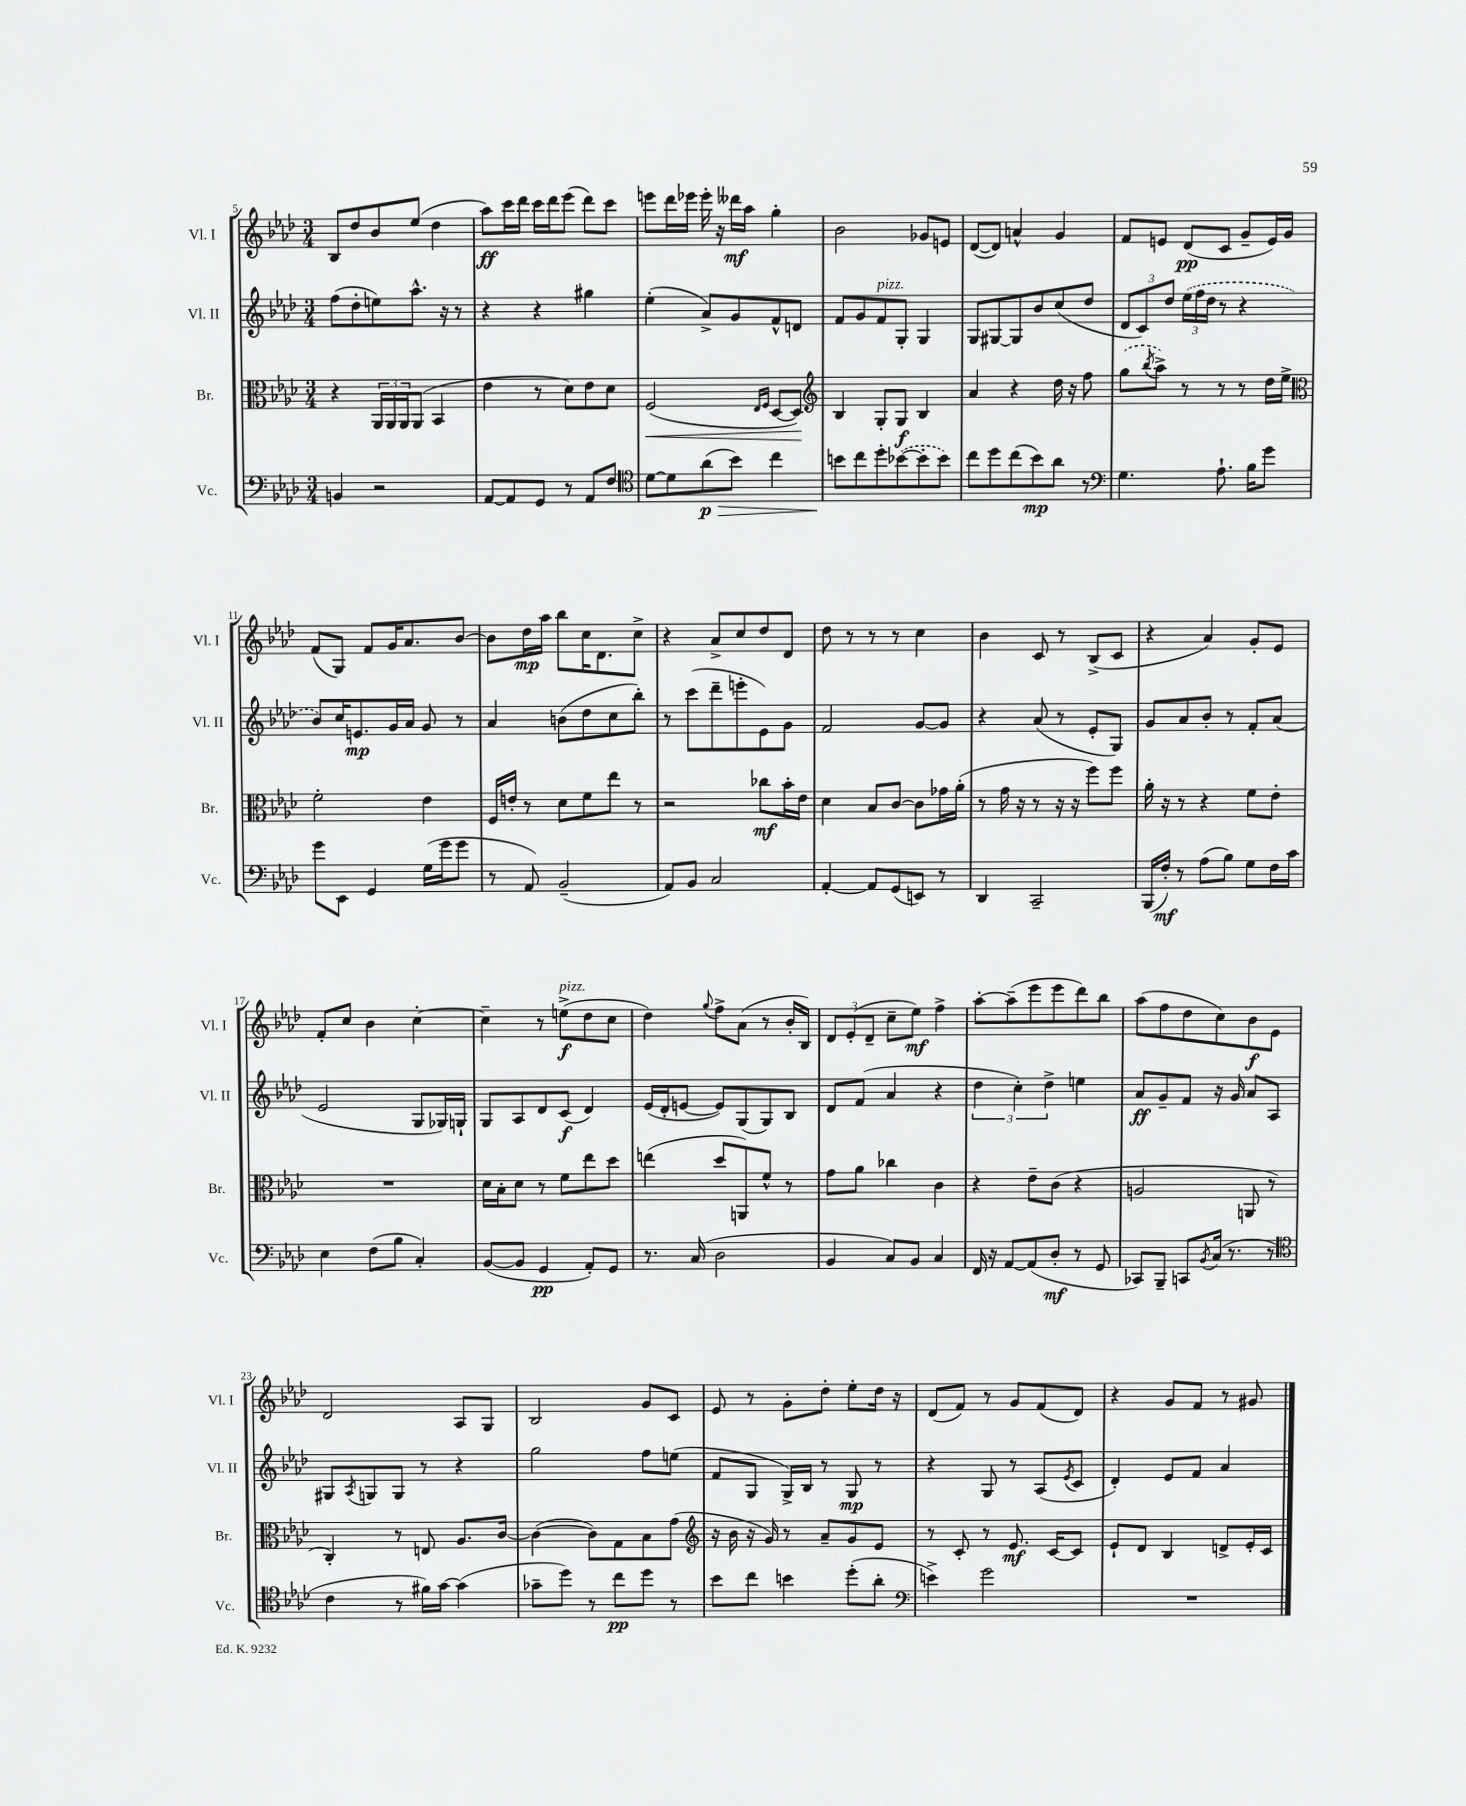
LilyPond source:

<<
\new StaffGroup <<
\new Staff = "s0" \with { instrumentName = "Vl. I" shortInstrumentName = "Vl. I" } {
    \clef treble \key aes \major \numericTimeSignature \time 3/4
    bes8 des''8 bes'8 ees''8( des''4 |
    aes''8\ff) c'''16 des'''16 c'''16 des'''16 ees'''8( des'''8) c'''8 |
    e'''8 des'''16 ees'''16 ees'''16-. r16 deses'''16\mf aes''16 g''4-. |
    bes'2 ges'8 e'8 |
    des'8~( des'8) a'4-^ g'4 |
    f'8 e'8 des'8\pp( c'8 g'8-- e'16) g'16 |
    f'8( g8) f'8 g'16 aes'8. bes'8~ |
    bes'8 des''16\mp aes''16 bes''8 c''16 des'8. c''8-> |
    r4 aes'8-> c''8 des''8 des'8 |
    des''8 r8 r8 r8 c''4 |
    bes'4 c'8 r8 bes8->( c'8 |
    r4 aes'4) g'8-. ees'8 |
    f'8-. c''8 bes'4 c''4~-. |
    c''4-- r8 e''8->\f^\markup { \italic "pizz." }( des''8 c''8 |
    des''4) \appoggiatura { g''8 } f''8-> aes'8( r8 bes'16-. bes16) |
    \tuplet 3/2 { des'8 ees'8-.( des'8-- } c''8-- ees''8\mf) f''4-> |
    aes''8~-. aes''8--( ees'''8 ees'''8 des'''8) bes''8 |
    aes''8( f''8 des''8 c''8) bes'8\f ees'8 |
    des'2 aes8 g8 |
    bes2 g'8 c'8 |
    ees'8 r8 g'8-. des''8-. ees''8-. des''16 r16 |
    des'8( f'8) r8 g'8 f'8( des'8) |
    r4 g'8 f'8 r8 gis'8 \bar "|." |
}
\new Staff = "s1" \with { instrumentName = "Vl. II" shortInstrumentName = "Vl. II" } {
    \clef treble \key aes \major \numericTimeSignature \time 3/4
    f''8( des''8-. e''8) aes''8.-^ r16 r8 |
    r4 r4 gis''4 |
    ees''4-.( aes'8->) g'8 f'8-^ d'8 |
    f'8 g'8 f'8^\markup { \italic "pizz." } g8-. g4 |
    g8 gis8~ gis8 bes'8 c''8( des''8 |
    \tuplet 3/2 { des'8 c'8) des''8 } \tuplet 3/2 { \once \slurDashed ees''16( f''16 des''16 } r8 r4 |
    bes'8) c''16 e'8.\mp g'16 aes'16 g'8 r8 |
    aes'4 b'8( des''8 c''8 bes''8-.) |
    r8 c'''8( des'''8-- e'''8-. ees'8) g'8 |
    f'2 g'8~ g'8 |
    r4 aes'8( r8 ees'8-. g8) |
    g'8 aes'8 bes'8-. r8 f'8-. aes'8( |
    ees'2 g8 ges16) g16-! |
    g8 aes8 des'8 c'8\f( des'4) |
    ees'16( des'16-. e'8~ e'8) g8( g8) bes8 |
    des'8 f'8( aes'4 r4 |
    \tuplet 3/2 { des''4 c''4-.) des''4-> } e''4 |
    aes'8\ff g'8-- f'8 r16 g'16 aes'8 aes8 |
    gis8 \acciaccatura { aes8 } g8 g8 r8 r4 |
    g''2 f''8 e''8( |
    f'8 g8 g16->) bes16 r8 g8\mp r8 |
    r4 g8 r8 aes8( \acciaccatura { ees'8 } c'8 |
    des'4-.) ees'8 f'8 aes'4 \bar "|." |
}
\new Staff = "s2" \with { instrumentName = "Br." shortInstrumentName = "Br." } {
    \clef alto \key aes \major \numericTimeSignature \time 3/4
    r4 \tuplet 3/2 { aes,16 aes,16 aes,16 } aes,8( bes,4 |
    ees'4 r8 des'8) ees'8 des'8 |
    f2\<( \grace { ees16 f16 } des8~ des8\!) |
    \clef treble bes4 g8-. g8\f bes4 |
    aes'4 r4 des''16 r16 f''8 |
    \once \slurDashed g''8( \acciaccatura { bes''8 } aes''8->) r8 r8 r8 des''16 ees''16-> |
    \clef alto f'2-. ees'4 |
    f16 e'16-. r8 des'8 f'8 ees''8 r8 |
    r2 ces''8\mf bes'16-. ees'16 |
    des'4 bes8 c'8~ c'8 ges'16 aes'16-.( |
    r8 g'16 r16 r8 r16 r16 f''8) f''8 |
    aes'16-. r16 r8 r4 f'8 ees'8-. |
    R2. |
    des'16 bes16-. des'8 r8 f'8 ees''8 des''8 |
    e''4( des''8 a,8) f'8-^ r8 |
    g'8 aes'8 ces''4 c'4 |
    r4 ees'8-- c'8( r4 |
    a2 a,8 r8 |
    c4-.) r8 e8 aes8. c'16~ |
    c'4~( c'8) g8 bes8 g'8( |
    \clef treble r16 bes'16 r16 g'16) r8 aes'8-- g'8 ees'8 |
    r8 c'8-. r8 ees'8.\mf c'16~ c'8 |
    ees'8-! des'8 bes4 d'8-> ees'16-. c'16 \bar "|." |
}
\new Staff = "s3" \with { instrumentName = "Vc." shortInstrumentName = "Vc." } {
    \clef bass \key aes \major \numericTimeSignature \time 3/4
    b,4 r2 |
    aes,8~ aes,8 g,8 r8 aes,8 f8 |
    \clef tenor des'8~ des'8 aes'8\p\>( bes'8) c''4 |
    b'8\! c''8 des''8-. \once \slurDashed bes'8~( bes'8-. bes'8) |
    c''8 des''8 c''8( bes'8\mp) aes'8 r8 |
    \clef bass g4. aes8.-! bes16 g'8 |
    g'8 ees,8 g,4 g16( g'16 g'8 |
    r8 aes,8) bes,2--( |
    aes,8) bes,8 c2 |
    aes,4~-. aes,8 g,8( e,8) r8 |
    des,4 c,2-- |
    bes,,16( f16-.\mf) r8 aes8( bes8) g8 f16 c'16 |
    ees4 f8( bes8 c4-.) |
    bes,8~( bes,8 g,4\pp aes,8-.) g,8 |
    r8. c16( des2 |
    bes,4 c8) bes,8 c4 |
    f,16 r16 aes,8~ aes,8( des8-.\mf r8 g,8 |
    ces,8) bes,,8-- c,8 \acciaccatura { bes,8 } c16( r8. r8 |
    \clef tenor c'4 r8 fis'16) g'16~ g'4( |
    ges'8-- des''8) r8 c''8\pp des''8 r8 |
    bes'8 c''8 b'4 des''8-.( aes'8-. |
    \clef bass e'4->) g'2 |
    R2. \bar "|." |
}
>>
>>
\layout { \context { \Score currentBarNumber = #5 } }
